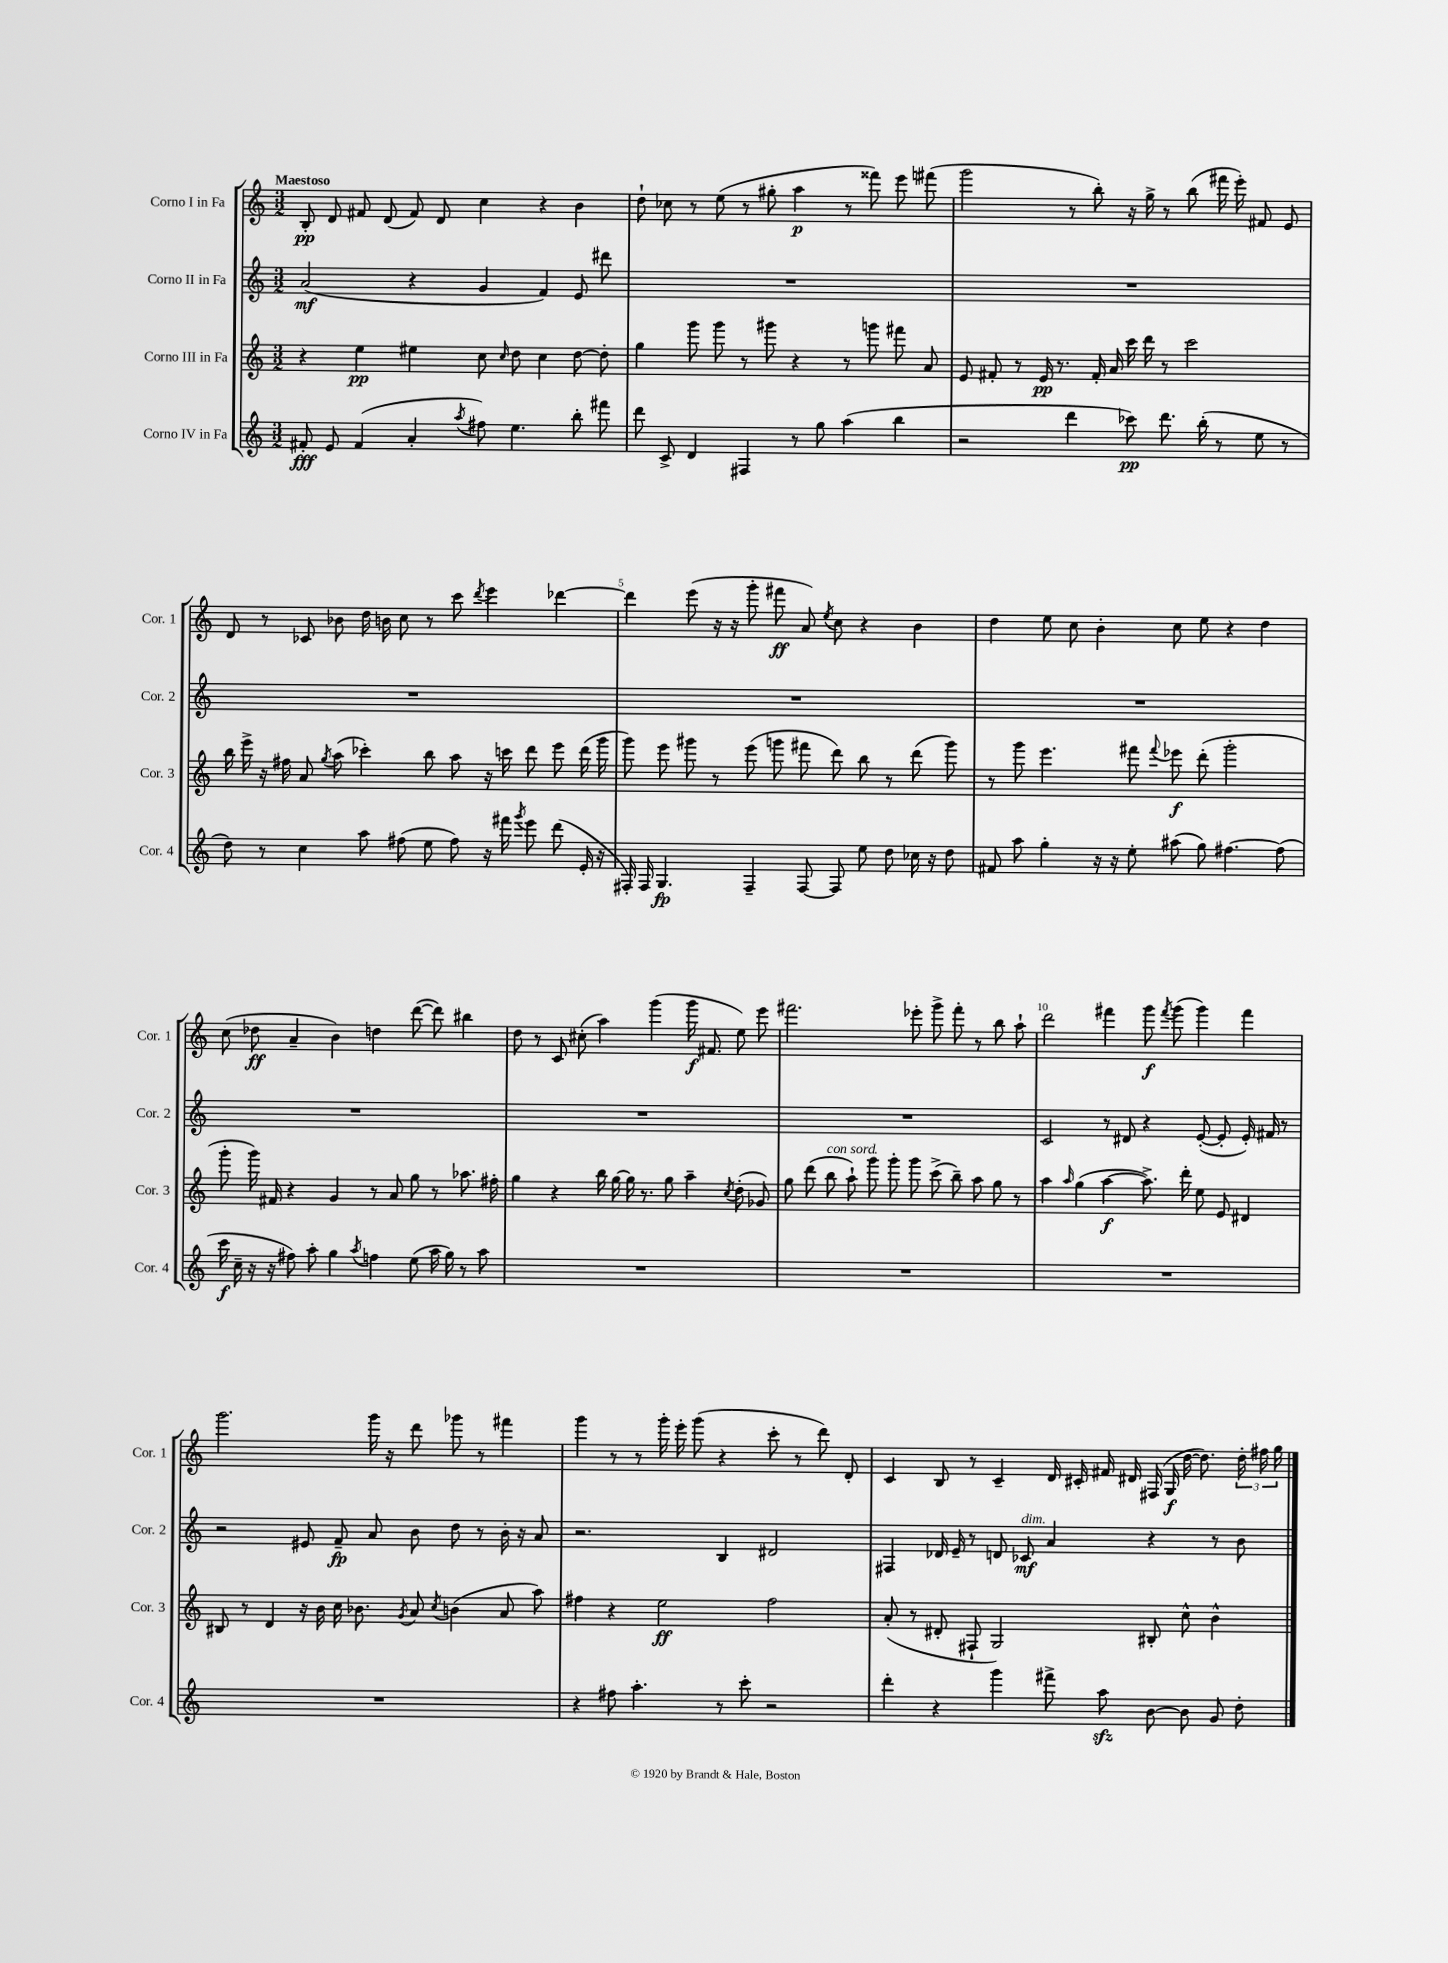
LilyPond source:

<<
\new StaffGroup <<
\new Staff = "s0" \with { instrumentName = "Corno I in Fa" shortInstrumentName = "Cor. 1" } {
    \clef treble \key c \major \numericTimeSignature \time 3/2 \tempo "Maestoso"
    \autoBeamOff b8-.\pp d'8 fis'8 d'8( fis'8) d'8 c''4 r4 b'4 |
    d''8-! ces''8 r8 e''8( r8 gis''8-. a''4\p r8 fisis'''8) e'''8 fis'''8( |
    g'''2 r8 b''8-.) r16 g''16-> r8 b''8( fis'''16 e'''16-.) fis'8 e'8 |
    d'8 r8 ces'8 bes'8 d''16 b'16 c''8 r8 c'''8 \acciaccatura { d'''8 } e'''4 des'''4~ |
    des'''4 e'''8( r16 r16 g'''8-. fis'''8\ff a'8) \acciaccatura { e''8 } c''8 r4 b'4 |
    d''4 e''8 c''8 b'4-. c''8 e''8 r4 d''4 |
    c''8( des''8\ff a'4-- b'4) d''4 d'''8~( d'''8) bis''4 |
    d''8 r8 c'8 cis''8-.( a''4) g'''4( g'''16\f fis'8. e''8) e'''8 |
    fis'''2. ees'''8-. g'''8-> fis'''8-. r8 b''8 a''8-! |
    d'''2 fis'''4 g'''8\f \acciaccatura { fis'''8 } g'''8( g'''4) fis'''4 |
    g'''2. g'''16 r16 d'''8 ges'''8 r8 fis'''4 |
    g'''4 r8 r8 g'''16-. e'''16-. g'''8( r4 c'''8-. r8 d'''8) d'8-. |
    c'4 b8 r8 c'4-- d'16 cis'16-. fis'16 dis'16 fis16( g16\f d''16~ d''8.) \tuplet 3/2 { d''16-. fis''16 g''16 } \bar "|." |
}
\new Staff = "s1" \with { instrumentName = "Corno II in Fa" shortInstrumentName = "Cor. 2" } {
    \clef treble \key c \major \numericTimeSignature \time 3/2
    \autoBeamOff a'2\mf( r4 g'4 f'4) e'8 dis'''8 |
    R1. |
    R1. |
    R1. |
    R1. |
    R1. |
    R1. |
    R1. |
    R1. |
    c'2 r8 dis'8 r4 e'8~-.( e'8-. e'16-.) fis'16 r8 |
    r2 eis'8 f'8--\fp a'8 b'8 d''8 r8 b'16-. r16 a'8 |
    r2. b4 dis'2 |
    fis4 des'16 e'16-- r8 d'8 ces'8\mf^\markup { \italic "dim." } a'4 r4 r8 b'8 \bar "|." |
}
\new Staff = "s2" \with { instrumentName = "Corno III in Fa" shortInstrumentName = "Cor. 3" } {
    \clef treble \key c \major \numericTimeSignature \time 3/2
    \autoBeamOff r4 e''4\pp eis''4 c''8 \grace { c''16 } d''8 c''4 d''8~ d''8-. |
    g''4 g'''8 g'''8 r8 gis'''8 r4 r8 g'''8 fis'''8 a'8 |
    e'8 fis'8-. r8 e'16\pp r8. fis'16-. a'16 c'''16 d'''16 r8 c'''2 |
    b''16 e'''16-> r16 fis''16 a'8 \acciaccatura { g''8 } a''8( ces'''4-.) b''8 a''8 r16 c'''16 d'''8 e'''8 d'''16( g'''16 |
    g'''8) e'''8 gis'''8 r8 e'''8( g'''8 fis'''8 d'''8) b''8 r8 d'''8( g'''8) |
    r8 g'''8 e'''4. fis'''8 \appoggiatura { fis'''8 } ees'''8\f d'''8-.( g'''2-. |
    g'''8-. g'''16) fis'16 r4 g'4 r8 a'8 g''8 r8 aes''8. fis''16-. |
    g''4 r4 b''16 g''16~ g''16 r8. g''8 a''4-- \acciaccatura { c''8 } d''8-.( ges'8) |
    g''8 d'''8( b''8^\markup { \italic "con sord." } a''8-!) g'''8 g'''8-. g'''8 c'''8->( b''8--) a''8 g''8 r8 |
    a''4 \grace { a''16 } g''4( a''4~\f a''8.->) d'''16-. e''8 e'8 dis'4 |
    bis8 r8 d'4 r16 b'16 c''16 bes'8. \acciaccatura { g'8 } a'8 \acciaccatura { c''8 } b'4( a'8 a''8) |
    fis''4 r4 e''2\ff fis''2 |
    a'8-.( r8 dis'8-. fis8-! g2) bis8-. c''8-^ b'4-^ \bar "|." |
}
\new Staff = "s3" \with { instrumentName = "Corno IV in Fa" shortInstrumentName = "Cor. 4" } {
    \clef treble \key c \major \numericTimeSignature \time 3/2
    \autoBeamOff fis'8-.\fff e'8 fis'4( a'4-. \acciaccatura { a''8 } fis''8) e''4. b''8-. fis'''8 |
    d'''8 c'8-> d'4 fis4 r8 g''8 a''4( b''4 |
    r2 d'''4 ces'''8\pp) d'''8. b''16-.( r8 e''8 r8 |
    d''8) r8 c''4 a''8 fis''8( e''8 fis''8) r16 fis'''16 \acciaccatura { g'''8 } e'''8 d'''8( e'16-. r16 |
    fis16-.) fis16 g4.\fp fis4-- fis8~ fis8 e''8 d''8 ces''16 r16 d''8 |
    fis'8 a''8 g''4-. r16 r16 e''8-. ais''8( g''8) fis''4.~ fis''8( |
    c'''16\f c''16-- r16 r16 fis''8) a''8-. g''4 \acciaccatura { a''8 } f''4 e''8( a''16 g''16) r8 a''8 |
    R1. |
    R1. |
    R1. |
    R1. |
    r4 fis''8 a''4.-. r8 c'''8-. r2 |
    d'''4-. r4 g'''4 fis'''8-> a''8\sfz b'8~ b'8 g'8 d''8-. \bar "|." |
}
>>
>>
\layout { \context { \Score \override BarNumber.break-visibility = ##(#f #t #t) barNumberVisibility = #(every-nth-bar-number-visible 5) } }
